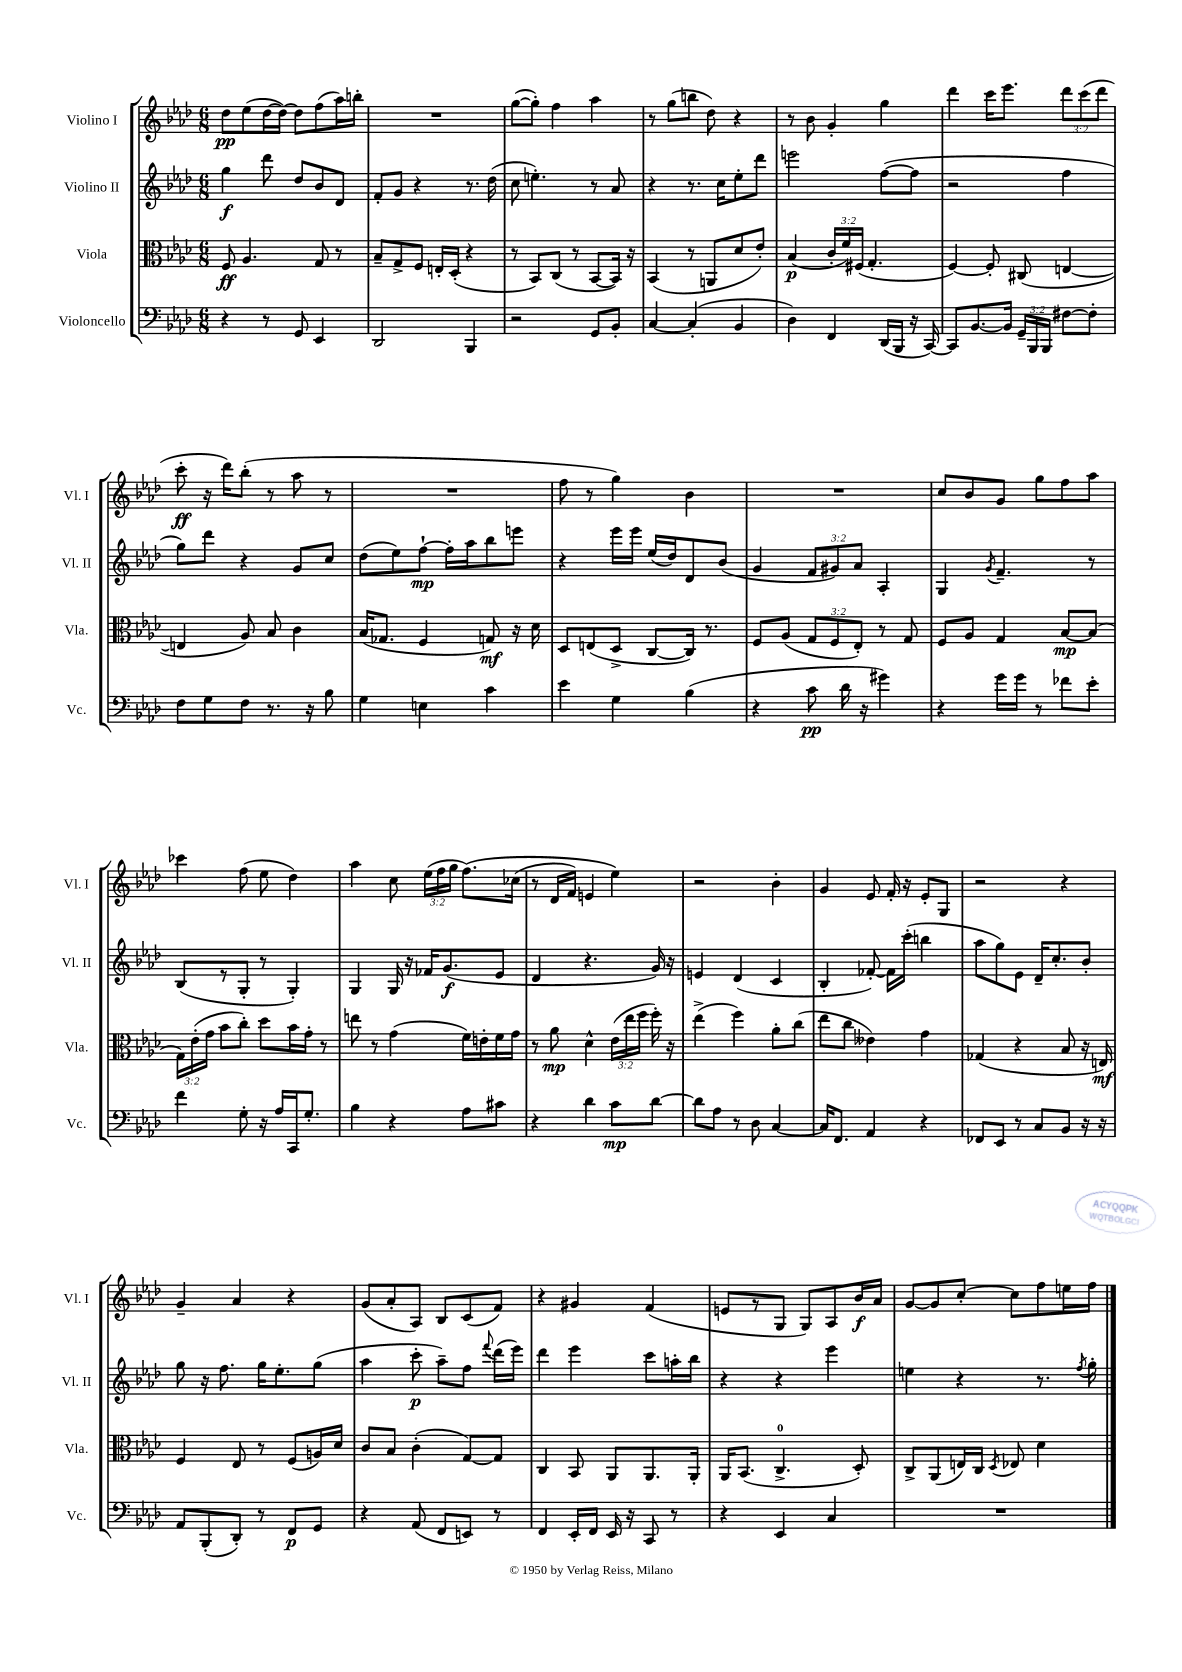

**kern	**dynam	**kern	**dynam	**kern	**dynam	**kern	**dynam
*part4	*part4	*part3	*part3	*part2	*part2	*part1	*part1
*staff4	*staff4	*staff3	*staff3	*staff2	*staff2	*staff1	*staff1
*I"Violoncello	*	*I"Viola	*	*I"Violino II	*	*I"Violino I	*
*I'Vc.	*	*I'Vla.	*	*I'Vl. II	*	*I'Vl. I	*
*clefF4	*	*clefC3	*	*clefG2	*	*clefG2	*
*k[b-e-a-d-]	*	*k[b-e-a-d-]	*	*k[b-e-a-d-]	*	*k[b-e-a-d-]	*
*M6/8	*	*M6/8	*	*M6/8	*	*M6/8	*
=1	=1	=1	=1	=1	=1	=1	=1
4r	.	8F/	ff	4gg\	f	8dd-\L	pp
.	.	4.A-/	.	.	.	(8ee-\	.
8r	.	.	.	8ddd-\	.	[16dd-\L	.
.	.	.	.	.	.	16dd-\JJ_)	.
8GG/	.	.	.	8dd-/L	.	8dd-\L]	.
4EE-/	.	8G/	.	8b-/	.	(8ff\	.
.	.	8r	.	8d-/J	.	16aa-\L)	.
.	.	.	.	.	.	16bbn'\JJ	.
=2	=2	=2	=2	=2	=2	=2	=2
2DD-/	.	8B-~/L	.	8f'/L	.	2.r	.
.	.	8G^/	.	8g/J	.	.	.
.	.	8F/J	.	4r	.	.	.
.	.	16En'/LL	.	.	.	.	.
.	.	(16D-'/JJ	.	.	.	.	.
4BBB-/	.	4r	.	8.r	.	.	.
.	.	.	.	(16dd-\	.	.	.
=3	=3	=3	=3	=3	=3	=3	=3
2r	.	8r	.	8cc\	.	([8gg\L	.
.	.	8BB-/L)	.	4.een'\)	.	8gg'\J])	.
.	.	(8C/J	.	.	.	4ff\	.
.	.	8r	.	.	.	.	.
8GG/L	.	[8BB-/L	.	8r	.	4aa-\	.
8BB-'/J	.	16BB-/Jk])	.	8a-/	.	.	.
.	.	16r	.	.	.	.	.
=4	=4	=4	=4	=4	=4	=4	=4
[4C/	.	(4BB-/	.	4r	.	8r	.
.	.	.	.	.	.	(8gg\L	.
(4C'/]	.	8r	.	8.r	.	8bbn\J	.
.	.	8AAn/L	.	.	.	8dd-\)	.
.	.	.	.	16cc\KL	.	.	.
4BB-/	.	8d-/	.	8ee-'\	.	4r	.
.	.	8e-'/J)	.	8ddd-\J	.	.	.
=5	=5	=5	=5	=5	=5	=5	=5
4D-\)	.	(4B-/	p	2eeen\	.	8r	.
.	.	.	.	.	.	8b-\	.
4FF/	.	24c'/LL	.	.	.	4g'/	.
.	.	24f/)	.	.	.	.	.
.	.	(24F#X/JJ	.	.	.	.	.
.	.	4.G'/	.	.	.	.	.
(16DD-/LL	.	.	.	([8ff\L	.	4gg\	.
16BBB-/JJ	.	.	.	.	.	.	.
16r	.	.	.	8ff\J]	.	.	.
[16CC/)	.	.	.	.	.	.	.
=6	=6	=6	=6	=6	=6	=6	=6
8CC/L]	.	[4F/)	.	2r	.	4ddd-\	.
[8.BB-/	.	.	.	.	.	.	.
.	.	8F'/]	.	.	.	16ccc\KL	.
16BB-/Jk]	.	.	.	.	.	8.eee-\J	.
24GG~/LL	.	(8C#X/	.	.	.	.	.
24BBB-/	.	.	.	.	.	.	.
24BBB-/JJ	.	.	.	.	.	.	.
[8F#X\L	.	[4En/	.	4ff\	.	12ddd-\L	.
.	.	.	.	.	.	(12ccc\	.
8F#'\J]	.	.	.	.	.	.	.
.	.	.	.	.	.	12ddd-\J	.
!!LO:LB:g=z
=7	=7	=7	=7	=7	=7	=7	=7
8F\L	.	4En/]	.	8gg\L)	.	8ccc'\	ff
8G\	.	.	.	8ddd-\J	.	16r	.
.	.	.	.	.	.	16ddd-\KL)	.
8F\J	.	8A-/)	.	4r	.	(8bb-'\J	.
8.r	.	8B-/	.	.	.	8r	.
.	.	4c\	.	8g/L	.	8aa-\	.
16r	.	.	.	.	.	.	.
8B-\	.	.	.	8cc/J	.	8r	.
=8	=8	=8	=8	=8	=8	=8	=8
4G\	.	(16B-/KL	.	(8dd-\L	.	2.r	.
.	.	8.G-X/J	.	.	.	.	.
.	.	.	.	8ee-\)	.	.	.
4En\	.	4F/	.	[8ff`\J	mp	.	.
.	.	.	.	16ff'\LL]	.	.	.
.	.	.	.	16aa-\J	.	.	.
4c\	.	8Gn/)	mf	8bb-\	.	.	.
.	.	16r	.	8eeen\J	.	.	.
.	.	16d-\	.	.	.	.	.
=9	=9	=9	=9	=9	=9	=9	=9
4e-\	.	8D-/L	.	4r	.	8ff\	.
.	.	(8En/	.	.	.	8r	.
4G\	.	8D-^/J	.	16eee-\LL	.	4gg\)	.
.	.	.	.	16eee-\JJ	.	.	.
.	.	[8C/L	.	(16ee-/LL	.	.	.
.	.	.	.	16dd-/J)	.	.	.
(4B-\	.	16C/Jk])	.	8d-/	.	4b-\	.
.	.	8.r	.	.	.	.	.
.	.	.	.	(8b-/J	.	.	.
=10	=10	=10	=10	=10	=10	=10	=10
4r	.	8F/L	.	4g/	.	2.r	.
.	.	(8A-/J	.	.	.	.	.
8c\	pp	12G/L	.	12f/L	.	.	.
.	.	12F/	.	12g#X/)	.	.	.
16d-\	.	.	.	.	.	.	.
.	.	12E-'/J)	.	12a-/J	.	.	.
16r	.	.	.	.	.	.	.
4g#X\)	.	8r	.	4A-'/	.	.	.
.	.	8G/	.	.	.	.	.
=11	=11	=11	=11	=11	=11	=11	=11
4r	.	8F/L	.	4G/	.	8cc/L	.
.	.	8A-/J	.	.	.	8b-/	.
.	.	.	.	8qg/	.	.	.
16g\LL	.	4G/	.	4.f~/	.	8g/J	.
16g\JJ	.	.	.	.	.	.	.
8r	.	.	.	.	.	8gg\L	.
8f-X\L	.	[8B-/L	mp	.	.	8ff\	.
8e-'\J	.	(8B-/J]	.	8r	.	8aa-\J	.
!!LO:LB:g=z
=12	=12	=12	=12	=12	=12	=12	=12
4f\	.	24G\LL)	.	(8B-/L	.	4ccc-X\	.
.	.	(24e-'\	.	.	.	.	.
.	.	24g\JJ	.	.	.	.	.
.	.	8b-\L	.	8r	.	.	.
8G'\	.	8cc'\J)	.	8G'/J	.	(8ff\	.
16r	.	8dd-\L	.	8r	.	8ee-\	.
16A-/LL	.	.	.	.	.	.	.
16CC/J	.	16b-\L	.	4G'/)	.	4dd-\)	.
8.G'/J	.	16g'\JJ	.	.	.	.	.
.	.	8r	.	.	.	.	.
=13	=13	=13	=13	=13	=13	=13	=13
4B-\	.	8een\	.	4G/	.	4aa-\	.
.	.	8r	.	.	.	.	.
4r	.	(4g\	.	16G/	.	8cc\	.
.	.	.	.	16r	.	.	.
.	.	.	.	16f-X/KL	.	(24ee-\LL	.
.	.	.	.	.	.	24ff\	.
.	.	.	.	(8.g/	f	.	.
.	.	.	.	.	.	24gg\JJ	.
8A-\L	.	16f\LL)	.	.	.	(8.ff\L)	.
.	.	16en'\	.	.	.	.	.
8c#X\J	.	16f\	.	8e-/J	.	.	.
.	.	16g\JJ	.	.	.	(16cc-X\Jk	.
=14	=14	=14	=14	=14	=14	=14	=14
4r	.	8r	.	4d-/	.	8r	.
.	.	8a-\	mp	.	.	16d-/LL	.
.	.	.	.	.	.	16f/JJ)	.
4d-\	.	4d-^^\	.	4.r	.	4en/	.
8c\L	mp	(24e-\LL	.	.	.	4ee-\)	.
.	.	24ee-\	.	.	.	.	.
.	.	24ff\JJ	.	.	.	.	.
[8d-\J	.	16ff'\)	.	16g/)	.	.	.
.	.	16r	.	16r	.	.	.
=15	=15	=15	=15	=15	=15	=15	=15
8d-\L]	.	(4ee-^\	.	4en/	.	2r	.
8A-\J	.	.	.	.	.	.	.
8r	.	4ff\)	.	(4d-/	.	.	.
8D-\	.	.	.	.	.	.	.
[4C/	.	8a-'\L	.	4c/	.	4b-'\	.
.	.	(8cc\J	.	.	.	.	.
=16	=16	=16	=16	=16	=16	=16	=16
16C/KL]	.	8ee-\L	.	4B-'/	.	4g/	.
8.FF/J	.	.	.	.	.	.	.
.	.	8cc\J	.	.	.	.	.
4AA-/	.	4e--X\)	.	[8f-X'/)	.	8e-/	.
.	.	.	.	16f-\LL]	.	16f'/	.
.	.	.	.	(16ccc'\JJ	.	16r	.
4r	.	4g\	.	4bbn\	.	8e-'/L	.
.	.	.	.	.	.	8G/J	.
=17	=17	=17	=17	=17	=17	=17	=17
8FF-X/L	.	(4G-X/	.	8aa-\L	.	2r	.
8EE-/J	.	.	.	8gg\)	.	.	.
8r	.	4r	.	8e-\J	.	.	.
8C/L	.	.	.	16d-~/KL	.	.	.
.	.	.	.	8.cc'/	.	.	.
8BB-/J	.	8B-/	.	.	.	4r	.
16r	.	16r	.	8b-'/J	.	.	.
16r	.	16En/)	mf	.	.	.	.
!!LO:LB:g=z
=18	=18	=18	=18	=18	=18	=18	=18
8AA-/L	.	4F/	.	8gg\	.	4g~/	.
(8BBB-'/	.	.	.	16r	.	.	.
.	.	.	.	8.ff\	.	.	.
8DD-'/J)	.	8E-/	.	.	.	4a-/	.
8r	.	8r	.	16gg\KL	.	.	.
.	.	.	.	8.ee-'\	.	.	.
8FF/L	p	(8F/L	.	.	.	4r	.
8GG/J	.	16An/L)	.	(8gg\J	.	.	.
.	.	16d-/JJ	.	.	.	.	.
=19	=19	=19	=19	=19	=19	=19	=19
4r	.	8c/L	.	4aa-\	.	(8g/L	.
.	.	8B-/J	.	.	.	8a-'/	.
(8AA-/	.	(4c'\	.	8ccc'\	p	8A-/J)	.
8FF/L	.	.	.	8aa-~\L)	.	8B-/L	.
8EEn/J)	.	[8G/L)	.	8ff\J	.	(8c/	.
.	.	.	.	8qqfff/	.	.	.
8r	.	8G/J]	.	(16ddd-\LL	.	8f/J)	.
.	.	.	.	16eee-\JJ)	.	.	.
=20	=20	=20	=20	=20	=20	=20	=20
4FF/	.	4C/	.	4ddd-\	.	4r	.
16EE-'/LL	.	8BB-/	.	4eee-\	.	4g#X/	.
16FF/JJ	.	.	.	.	.	.	.
16EE-/	.	8AA-/L	.	.	.	.	.
16r	.	.	.	.	.	.	.
8CC/	.	8.AA-/	.	8ccc\L	.	(4f/	.
8r	.	.	.	16aan'\L	.	.	.
.	.	16AA-'/Jk	.	16bb-\JJ	.	.	.
=21	=21	=21	=21	=21	=21	=21	=21
4r	.	16AA-/KL	.	4r	.	8en/L	.
.	.	(8.BB-/J	.	.	.	.	.
.	.	.	.	.	.	8r	.
4EE-/	.	4.C^/	.	4r	.	8G/J	.
.	.	.	.	.	.	8G/L)	.
4C/	.	.	.	4eee-\	.	8A-/	.
.	.	8D-'/)	.	.	.	16b-/L	f
.	.	.	.	.	.	16a-/JJ	.
=22	=22	=22	=22	=22	=22	=22	=22
2.r	.	8C^/L	.	4een\	.	[8g/L	.
.	.	(8AA-/	.	.	.	8g/]	.
.	.	16En/L)	.	4r	.	[8cc'/J	.
.	.	16C/JJ	.	.	.	.	.
.	.	8qD-/	.	.	.	.	.
.	.	8E-X/	.	.	.	8cc\L]	.
.	.	4d-\	.	8.r	.	8ff\	.
.	.	.	.	.	.	16een\L	.
.	.	.	.	8qff/	.	.	.
.	.	.	.	16gg'\	.	16ff\JJ	.
==	==	==	==	==	==	==	==
*-	*-	*-	*-	*-	*-	*-	*-
